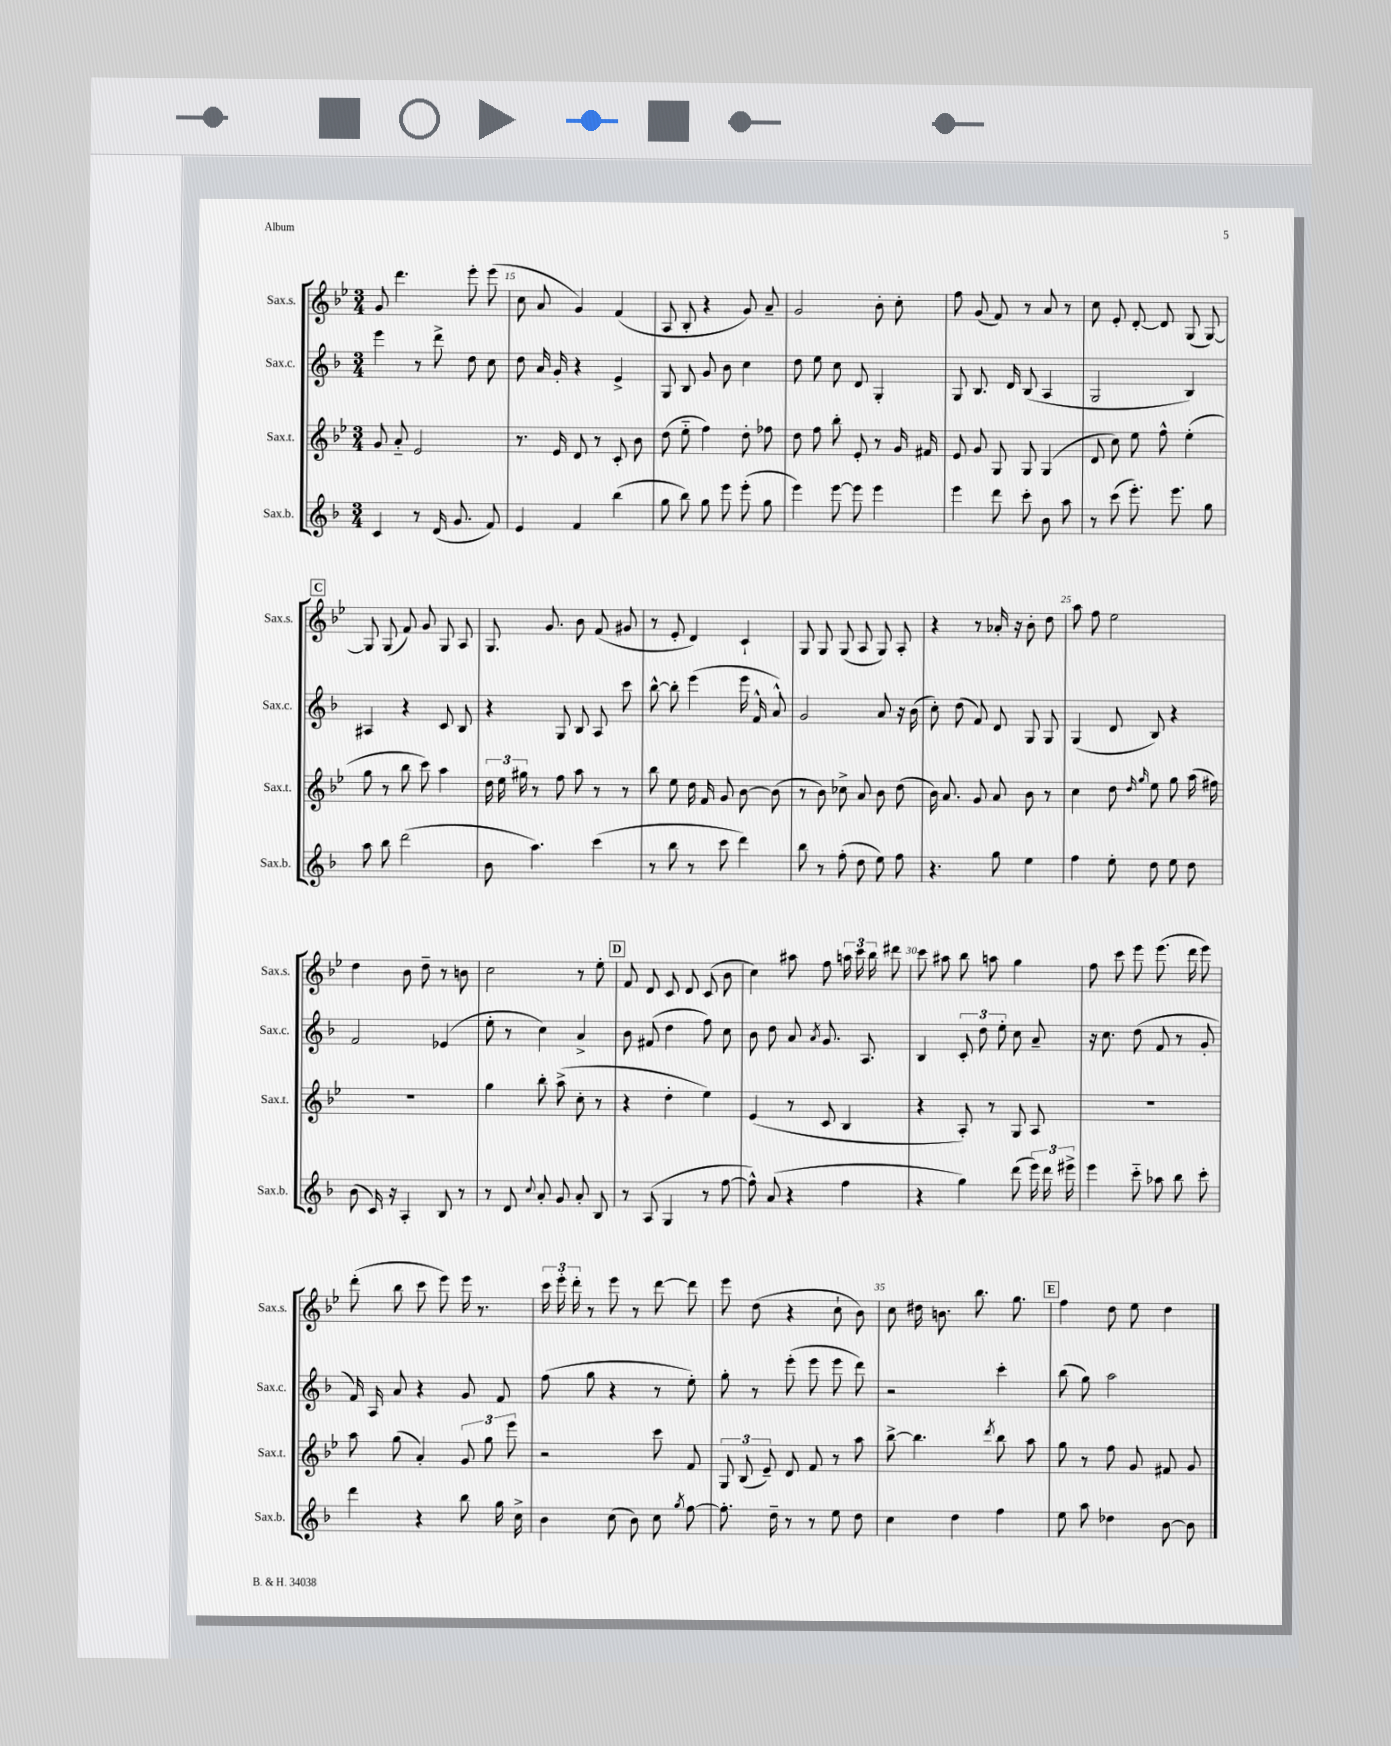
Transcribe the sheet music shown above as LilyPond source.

<<
\new StaffGroup <<
\new Staff = "s0" \with { instrumentName = "Sax.s." shortInstrumentName = "Sax.s." } {
    \clef treble \key bes \major \numericTimeSignature \time 3/4
    \autoBeamOff g'8 d'''4. ees'''8-. ees'''8( |
    c''8 a'8 g'4) f'4( |
    a8 bes8-. r4 g'8) a'8-- |
    g'2 bes'8-. c''8-. |
    f''8 g'8( f'8) r8 a'8 r8 |
    c''8 ees'8-. d'8~-. d'8 g8( g8~) |
    \mark \markup { \box "C" } g8 g8( f'8) g'8 g8 a8 |
    g8. g'8. bes'8 f'8( gis'8 |
    r8 ees'8-. d'4) c'4-! |
    g8 g8 g8( a8 g8) a8-. |
    r4 r8 aes'16-. r16 bes'8-. d''8 |
    a''8 f''8 ees''2 |
    d''4 bes'8 d''8-- r8 b'8 |
    c''2 r8 ees''8-. |
    \mark \markup { \box "D" } f'8 d'8 c'8 d'8 c'8( bes'8 |
    c''4) ais''8 f''8 \tuplet 3/2 { a''16 c'''16 bes''16 } dis'''8 |
    c'''8 ais''8 bes''8 a''8 g''4 |
    f''8 c'''8 ees'''8 ees'''8.( d'''16 ees'''8) |
    d'''8-.( bes''8 c'''8 ees'''8) ees'''16 r8. |
    \tuplet 3/2 { c'''16 ees'''16-. d'''16-. } r8 ees'''8 r8 d'''8~ d'''8 |
    ees'''8 d''8( r4 c''8-! bes'8) |
    c''8 dis''16 b'8. bes''8. g''8. |
    \mark \markup { \box "E" } f''4 d''8 ees''8 d''4 \bar "|." |
}
\new Staff = "s1" \with { instrumentName = "Sax.c." shortInstrumentName = "Sax.c." } {
    \clef treble \key f \major \numericTimeSignature \time 3/4
    \autoBeamOff e'''4 r8 d'''8-> d''8 c''8 |
    d''8 a'16 g'16-. r4 e'4-> |
    g8 bes8 g'8 bes'8 c''4 |
    d''8 e''8 c''8 d'8 g4-. |
    g8 bes8. d'16 bes8( a4 |
    g2 bes4) |
    \mark \markup { \box "C" } ais4 r4 c'8 bes8 |
    r4 g8 bes8 a8 c'''8 |
    bes''8~-^ bes''8-. e'''4( e'''16 f'16-^ a'8-^) |
    g'2 a'8 r16 bes'16( |
    c''8-.) d''8( f'8) d'8 g8 g8 |
    g4( d'8 bes8) r4 |
    f'2 ees'4( |
    e''8-. r8 c''4) a'4-> |
    \mark \markup { \box "D" } bes'8 fis'8( d''4 f''8) c''8 |
    bes'8 d''8 a'8 \acciaccatura { a'8 } g'8. a8. |
    bes4 \tuplet 3/2 { c'8-. d''8 e''8-. } c''8 a'8-- |
    r16 c''8. d''8( f'8 r8 g'8-. |
    f'16) a16 a'8 r4 g'8 f'8 |
    f''8( g''8 r4 r8 e''8-.) |
    g''8-. r8 e'''8-.( e'''8 e'''8 d'''8) |
    r2 c'''4-. |
    \mark \markup { \box "E" } bes''8( g''8) a''2 \bar "|." |
}
\new Staff = "s2" \with { instrumentName = "Sax.t." shortInstrumentName = "Sax.t." } {
    \clef treble \key bes \major \numericTimeSignature \time 3/4
    \autoBeamOff g'8 a'8-_ ees'2 |
    r8. ees'16 d'8 r8 c'8-. bes'8 |
    d''8( ees''8-_ f''4) d''8-. fes''8 |
    d''8 f''8 bes''8-. ees'8-. r8 g'16 fis'16 |
    ees'8 g'8 g8 g8 g4( |
    d'8 c''8) ees''8 f''8-^ ees''4-.( |
    \mark \markup { \box "C" } g''8 r8 bes''8 c'''8) a''4 |
    \tuplet 3/2 { d''16 ees''16 gis''16 } r8 f''8 a''8 r8 r8 |
    bes''8 ees''8 d''16 f'16 g'8 bes'8~ bes'8( |
    r8 bes'8) ces''8-> a'8 bes'8 d''8( |
    bes'16) a'8. g'8 a'8 bes'8 r8 |
    c''4 d''8 \grace { d''16 g''16 } ees''8 g''8 a''16( fis''16) |
    R2. |
    g''4 bes''8-. a''8->( c''8-. r8 |
    \mark \markup { \box "D" } r4 d''4-. ees''4) |
    ees'4( r8 c'8 bes4 |
    r4 a8-.) r8 g8 a8 |
    R2. |
    a''8 g''8( a'4-.) \tuplet 3/2 { g'8 g''8 ees'''8 } |
    r2 c'''8 f'8 |
    \tuplet 3/2 { g8 bes8( ees'8--) } d'8 f'8 r8 a''8 |
    bes''8~-> bes''4. \acciaccatura { d'''8 } bes''8 a''8 |
    \mark \markup { \box "E" } g''8 r8 f''8 g'8 fis'8 g'8 \bar "|." |
}
\new Staff = "s3" \with { instrumentName = "Sax.b." shortInstrumentName = "Sax.b." } {
    \clef treble \key f \major \numericTimeSignature \time 3/4
    \autoBeamOff c'4 r8 d'16( g'8. f'8) |
    e'4 f'4 bes''4( |
    g''8 bes''8) g''8 e'''8 e'''8-.( g''8 |
    e'''4) e'''8~ e'''8 e'''4 |
    e'''4 d'''8 c'''8-. bes'8 a''8 |
    r8 c'''8( e'''8.-.) e'''8. g''8 |
    \mark \markup { \box "C" } a''8 bes''8 d'''2( |
    bes'8 a''4.) c'''4( |
    r8 bes''8 r8 c'''8 d'''4) |
    bes''8 r8 f''8-.( d''8 e''8) f''8 |
    r4. g''8 e''4 |
    f''4 e''8-. d''8 e''8 d''8 |
    bes'8( c'16) r16 a4-. bes8 r8 |
    r8 d'8 \appoggiatura { c''8 } a'8-. g'8 a'8-. bes8 |
    \mark \markup { \box "D" } r8 a8( g4 r8 f''8~ |
    f''8-^) a'8( r4 f''4 |
    r4 g''4) d'''8( \tuplet 3/2 { e'''16) d'''16 eis'''16-> } |
    e'''4 c'''8-_ aes''8 bes''8 c'''8-. |
    d'''4 r4 bes''8 g''16 c''16-> |
    bes'4 c''8( bes'8) c''8 \acciaccatura { g''8 } f''8~ |
    f''8.-. d''16-- r8 r8 e''8 d''8 |
    c''4 d''4 f''4 |
    \mark \markup { \box "E" } e''8 a''8 des''4 bes'8~ bes'8 \bar "|." |
}
>>
>>
\layout { \context { \Score currentBarNumber = #14 \override BarNumber.break-visibility = ##(#f #t #t) barNumberVisibility = #(every-nth-bar-number-visible 5) } }
